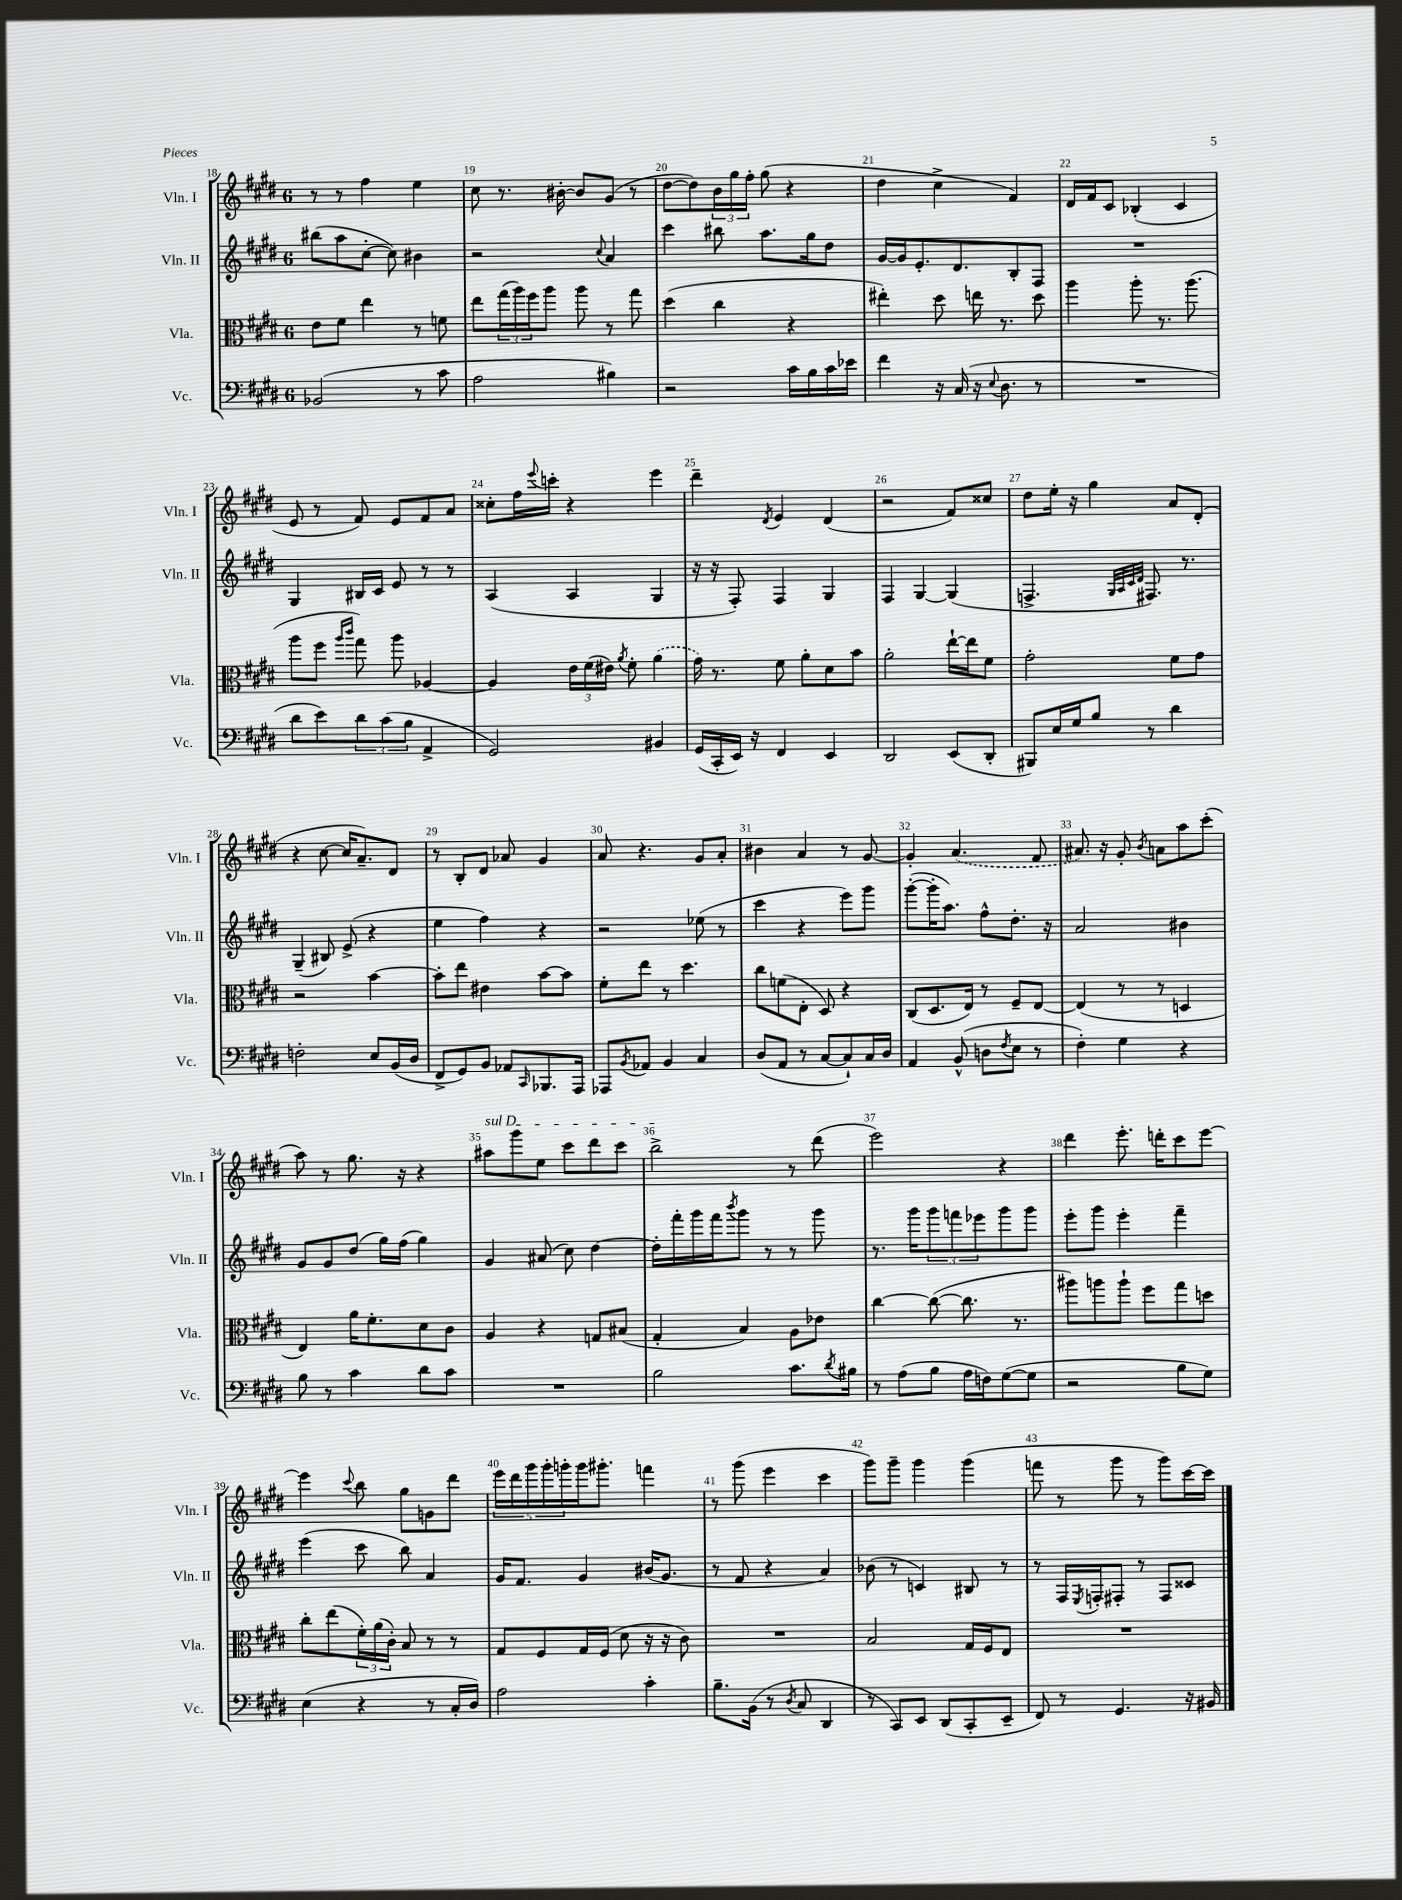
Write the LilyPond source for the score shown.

<<
\new StaffGroup <<
\new Staff = "s0" \with { instrumentName = "Vln. I" shortInstrumentName = "Vln. I" } {
    \clef treble \key e \major \once \override Staff.TimeSignature.style = #'single-digit \time 6/8
    r8 r8 fis''4 e''4 |
    cis''8 r8. bis'16~-. bis'8 gis'8( r8 |
    dis''8~ dis''8) \tuplet 3/2 { b'16 gis''16 fis''16-. } gis''8( r4 |
    dis''4 cis''4-> fis'4) |
    dis'16 fis'16 cis'8 bes4-.( cis'4 |
    e'8 r8 fis'8) e'8 fis'8 a'8 |
    cisis''8-. fis''16 \appoggiatura { e'''8 } c'''16-. r4 e'''4 |
    dis'''4-- \acciaccatura { dis'8 } e'4 dis'4( |
    r2 fis'8) cisis''8 |
    dis''8 e''16-. r16 gis''4 a'8 dis'8-.( |
    r4 cis''8~ cis''16 a'8.--) dis'8 |
    r8 b8-. dis'8 aes'8 gis'4 |
    a'8 r4. gis'8 a'8-. |
    bis'4 a'4 r8 gis'8~ |
    gis'4-. \once \slurDashed a'4.( fis'8 |
    ais'8.) r16 gis'8-. \acciaccatura { b'8 } a'8 a''8 cis'''8-.( |
    a''8) r8 gis''8. r16 r4 |
    \once \override TextSpanner.bound-details.left.text = \markup { \italic "sul D" } ais''8\startTextSpan gis'''8 e''8 cis'''8 dis'''8 cis'''8 |
    b''2->\stopTextSpan r8 dis'''8( |
    e'''2) r4 |
    dis'''4 e'''8.-. d'''16-. cis'''8 e'''8~ |
    e'''4 \appoggiatura { cis'''8 } b''8 gis''8 g'8 dis'''8 |
    \tuplet 5/4 { e'''16 dis'''16 gis'''16 gis'''16-. g'''16-. } g'''16 gis'''8.-. f'''4 |
    r8 gis'''8( e'''4 cis'''4 |
    gis'''8) gis'''8-- gis'''4 gis'''4( |
    f'''8 r8 gis'''8 r8 gis'''8) cis'''16~ cis'''16 \bar "|." |
}
\new Staff = "s1" \with { instrumentName = "Vln. II" shortInstrumentName = "Vln. II" } {
    \clef treble \key e \major \once \override Staff.TimeSignature.style = #'single-digit \time 6/8
    bis''8( a''8 cis''8~-. cis''8) bis'4 |
    r2 \appoggiatura { cis''8 } a'4 |
    cis'''4 bis''8 a''8. gis''16 dis''8 |
    gis'16~ gis'16 e'8.-. dis'8. b8-. fis8 |
    R2. |
    gis4 bis16 cis'16 e'8 r8 r8 |
    a4( a4 gis4 |
    r16 r16 fis8-.) fis4 gis4 |
    fis4 gis4~ gis4( |
    f4.-> \grace { gis32 a32 cis'32 dis'32 } fis8.) r8. |
    gis4--( bis8) e'8->( r4 |
    e''4 fis''4) r4 |
    r2 ees''8( r8 |
    cis'''4 r4 e'''8) gis'''8 |
    gis'''8~-.( gis'''16-. a''8.) fis''8-^ dis''8.-. r16 |
    a'2 bis'4 |
    gis'8 gis'8 dis''8( gis''16) fis''16( gis''4) |
    gis'4 ais'8( cis''8) dis''4~ |
    dis''16-. fis'''16-. gis'''16 fis'''16 \acciaccatura { b'''8 } gis'''8 r8 r8 gis'''8 |
    r8. gis'''16 \tuplet 3/2 { gis'''8 f'''8 ees'''8 } gis'''8 gis'''8 |
    e'''8-. gis'''8 e'''4-. fis'''4-- |
    e'''4( cis'''8 b''8) a'4 |
    gis'16 fis'8. gis'4 bis'16( gis'8. |
    r8 fis'8 r4 a'4) |
    bes'8( r8 c'4) bis8 r8 |
    r8 fis16 \acciaccatura { e8 } f16-. fis8-. r8 fis8 cisis'8 \bar "|." |
}
\new Staff = "s2" \with { instrumentName = "Vla." shortInstrumentName = "Vla." } {
    \clef alto \key e \major \once \override Staff.TimeSignature.style = #'single-digit \time 6/8
    e'8 fis'8 e''4 r8 f'8 |
    e''8 \tuplet 3/2 { gis''16( a''16) fis''16 } a''8 a''8 r8 gis''8 |
    dis''4( cis''4 r4 |
    eis''4-.) dis''8 e''16 r8. dis''8 |
    a''4 a''8-. r8. a''8.( |
    a''8 fis''8 \grace { a''16 cis'''16 } gis''8) a''8 aes4~ |
    aes4 \tuplet 3/2 { e'16 fis'16( eis'16) } \acciaccatura { a'8 } fis'8-. \once \slurDashed a'4( |
    gis'16) r8. fis'8 a'8-. dis'8 b'8 |
    a'2-. e''16~-! e''16 fis'8 |
    gis'2-. fis'8 gis'8 |
    r2 b'4~ |
    b'8-. e''8 eis'4 b'8~ b'8 |
    fis'8-. e''8 r8 dis''4. |
    cis''8 f'8( e8-. dis8) r4 |
    cis8( dis8. e16) r8 fis8-- e8~ |
    e4( r8 r8 d4 |
    e4) a'16 fis'8.-. dis'8 cis'8 |
    a4 r4 g8 bis8( |
    gis4-. b4) a8 ees'8 |
    cis''4~ cis''8~( cis''8. r8. |
    ais''8) a''8 a''8-! fis''8 gis''8 d''8 |
    cis''8-. e''8( \tuplet 3/2 { fis'16-.) a'16( cis'16-.) } b8 r8 r8 |
    gis8 fis8 gis16 fis16( dis'8 r16 r16 cis'8) |
    R2. |
    b2 gis16 fis16 e8 |
    R2. \bar "|." |
}
\new Staff = "s3" \with { instrumentName = "Vc." shortInstrumentName = "Vc." } {
    \clef bass \key e \major \once \override Staff.TimeSignature.style = #'single-digit \time 6/8
    bes,2( r8 cis'8 |
    a2 bis4) |
    r2 cis'16 b16 cis'16 ees'16 |
    fis'4 r16 cis16( r16 \appoggiatura { e8 } dis8. r8 |
    R2. |
    dis'8 e'8) \tuplet 3/2 { dis'8 cis'8( b8 } a,4-> |
    gis,2) bis,4 |
    gis,16( cis,16-. e,16) r16 fis,4 e,4 |
    dis,2 e,8( dis,8-. |
    bis,,8) e16 gis16 b8 r8 dis'4 |
    f2-. e8 b,16( dis16 |
    fis,8-> gis,8) b,8 aes,8 \grace { cis,16 } bes,,8. a,,16 |
    aes,,8 \acciaccatura { b,8 } aes,8 b,4 cis4 |
    dis8( a,8 r8 cis8~ cis8-!) cis16 dis16 |
    a,4 b,8-^( d8 \acciaccatura { fis8 } e8 r8 |
    fis4-.) gis4 r4 |
    b8 r8 cis'4 dis'8 cis'8 |
    R2. |
    b2 cis'8. \acciaccatura { dis'8 } bis16 |
    r8 a8( b8 a16 f16) gis8~( gis8 |
    r2 b8 gis8) |
    e4( r4 r8 cis16-. dis16) |
    a2 cis'4-. |
    b8.-- b,16( r8 \acciaccatura { dis8 } cis8 dis,4 |
    r8 cis,8) e,8 dis,8( cis,8-. e,8-- |
    fis,8) r8 gis,4. r16 bis,16 \bar "|." |
}
>>
>>
\layout { \context { \Score currentBarNumber = #18 \override BarNumber.break-visibility = ##(#f #t #t) barNumberVisibility = #all-bar-numbers-visible } }
